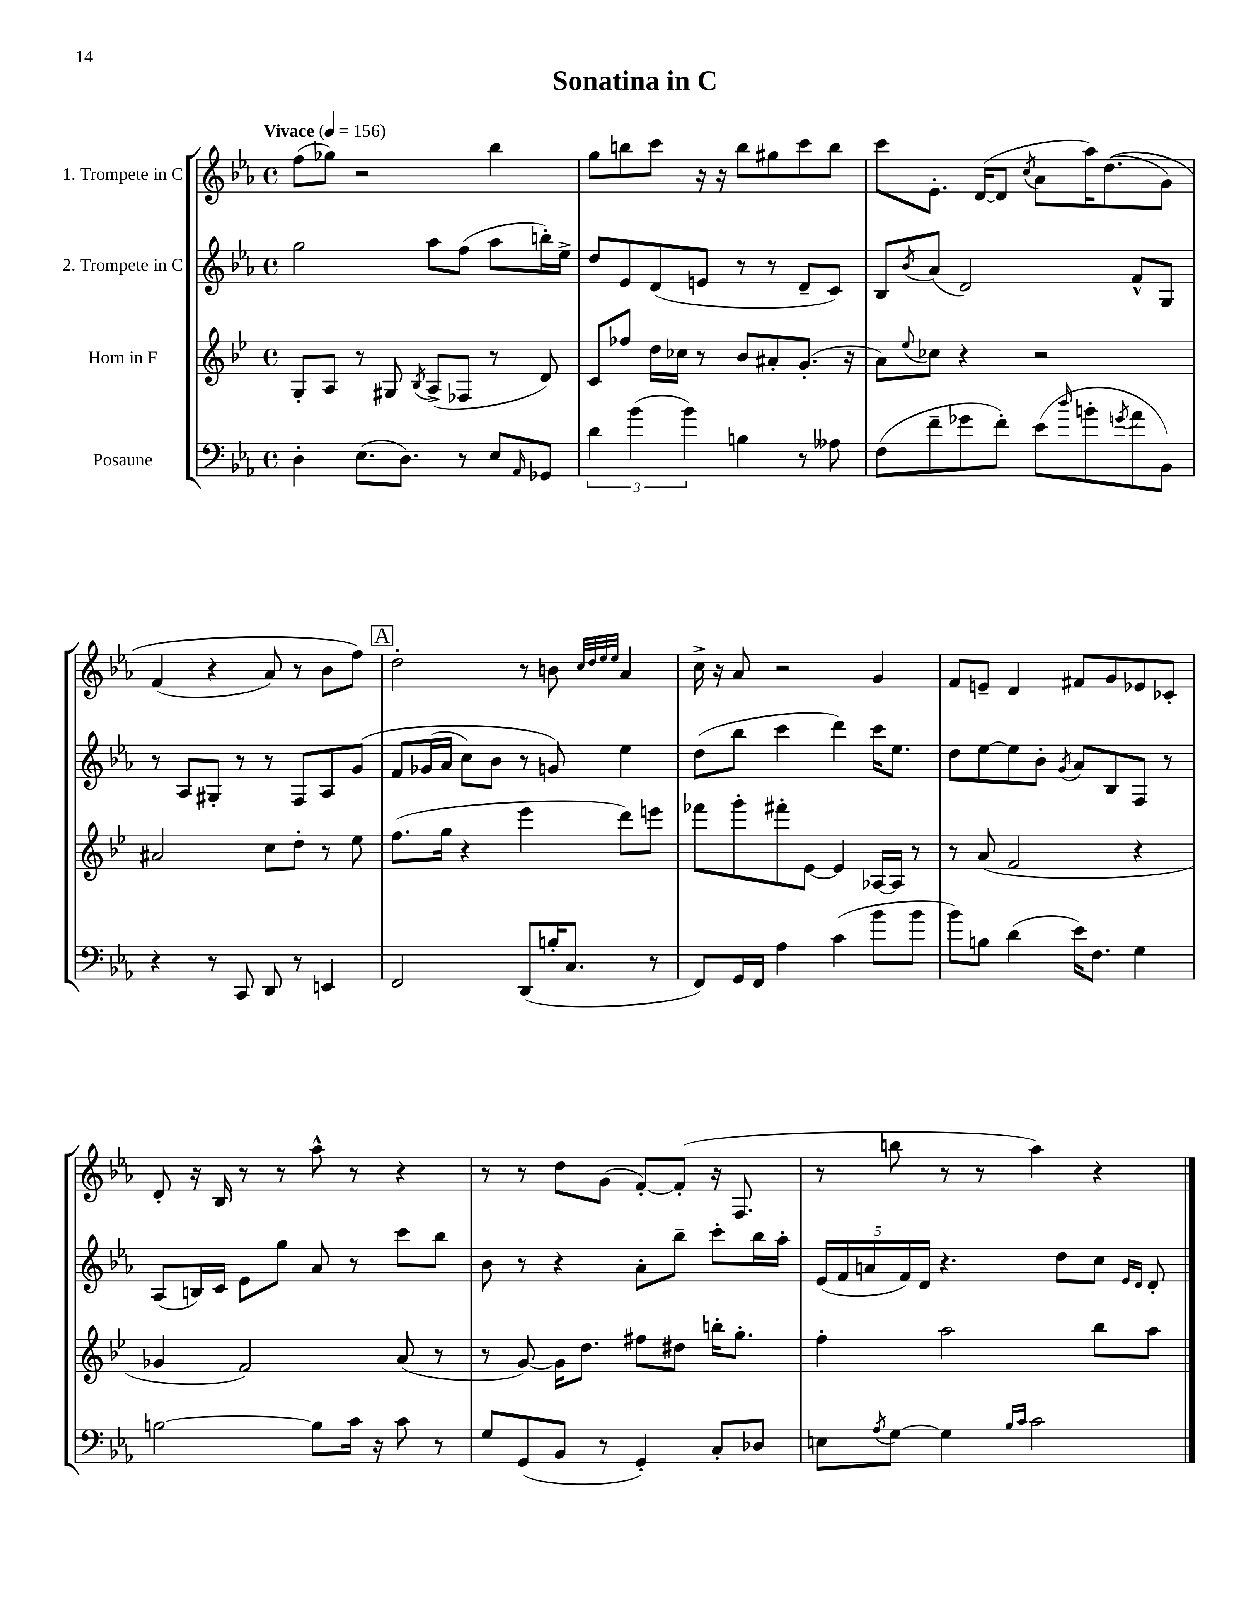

**kern	**kern	**kern	**kern
*staff4	*staff3	*staff2	*staff1
*clefF4	*clefG2	*clefG2	*clefG2
*k[b-e-a-]	*k[b-e-]	*k[b-e-a-]	*k[b-e-a-]
*M4/4	*M4/4	*M4/4	*M4/4
*met(c)	*met(c)	*met(c)	*met(c)
*MM156	*MM156	*MM156	*MM156
4D'	8G'	2gg	(8ff
.	8A	.	8gg-)
(8.E-	8r	.	2r
.	8G#	.	.
8.D)	.	.	.
.	8qB-	.	.
.	(8A^	8aa-	.
8r	8F-	(8ff	.
8E-	8r	8aa-	4bb-
16qqAA-	.	.	.
8GG-	8d)	16bb')	.
.	.	16ee-^	.
=	=	=	=
6d	8c	8dd	8gg
.	8ff-	8e-	8bb
(6b-	.	.	.
.	16dd	(8d	8ccc
.	16cc-	.	.
6b-)	.	.	.
.	8r	8e	16r
.	.	.	16r
4B	8b-	8r	8bb
.	8a#'	8r	8gg#
8r	(8.g'	8d~	8ccc
8A--	.	8c)	8bb
.	16r	.	.
=	=	=	=
(8F	8a)	8B-	8ccc
.	8qqee-	8qb-	.
8f~	8cc-	(8a-	8.e-'
8g-	4r	2d)	.
.	.	.	([16d
8f')	.	.	8d]
.	.	.	8qcc
(8e-	2r	.	8a-
16qqdd	.	.	.
8b'	.	.	16aa-)
.	.	.	&((8.dd
8qg	.	.	.
8a-	.	8f^^	.
8BB-)	.	8G	8g)
=	=	=	=
4r	2a#	8r	(4f
.	.	8A-	.
8r	.	8G#'	4r
8CC	.	8r	.
8DD	8cc	8r	8a-)
8r	8dd'	8F	8r
4EE	8r	8A-	8b-
.	8ee-	&(8g	8ff&)
=	=	=	=
2FF	(8.ff	8f	2dd'
.	.	(16g-	.
.	16gg	16a-	.
.	4r	8cc)	.
.	.	8b-	.
(8DD	4eee-	8r	8r
16B'	.	8g&)	8b
8.C	.	.	.
.	.	.	32qqcc
.	.	.	32qqdd
.	.	.	32qqee-
.	.	.	32qqee-
.	8ddd)	4ee-	4a-
8r	8eee	.	.
=	=	=	=
8FF)	8fff-	(8dd	16cc^
.	.	.	16r
16GG	8ggg'	8bb-	8a-
16FF	.	.	.
4A-	8fff#'	4ccc	2r
.	[8e-	.	.
(4c	4e-]	4ddd)	.
8b-	[16A-	16ccc	4g
.	16A-]	8.ee-	.
8b-	8r	.	.
=	=	=	=
8b-)	8r	8dd	8f
8B	(8a	[8ee-	8e~
(4d	2f	8ee-]	4d
.	.	8b-'	.
.	.	8qg	.
16e-)	.	8a-	8f#
8.F	.	.	.
.	.	8B-	8g
4G	4r	8F	8e-
.	.	8r	8c-'
=	=	=	=
[2B	4g-	(8A-	8d'
.	.	16B)	16r
.	.	16c	16B-
.	2f)	8e-	8r
.	.	8gg	8r
8B]	.	8a-	8aa-^^
16c	.	8r	8r
16r	.	.	.
8c	(8a	8ccc	4r
8r	8r	8bb-	.
=	=	=	=
8G	8r	8b-	8r
(8GG	[8g)	8r	8r
8BB-	16g]	4r	8dd
.	8.dd	.	.
8r	.	.	(8g
4GG')	8ff#	8a-'	[8f')
.	8dd#	8bb-~	(8f']
8C'	16bb'	8ccc'	16r
.	8.gg'	.	8.F
8D-	.	16bb-	.
.	.	16aa-'	.
=	=	=	=
8E	4ff'	(20e-	8r
.	.	20f	.
.	.	20a	.
8qA-	.	.	.
[8G	.	.	8bb
.	.	20f)	.
.	.	20d	.
4G]	2aa	4.r	8r
.	.	.	8r
16qqB-	.	.	.
16qqc	.	.	.
2c	.	.	4aa-)
.	.	8dd	.
.	8bb-	8cc	4r
.	.	16qqe-	.
.	.	16qqd	.
.	8aa	8d'	.
==	==	==	==
*-	*-	*-	*-
